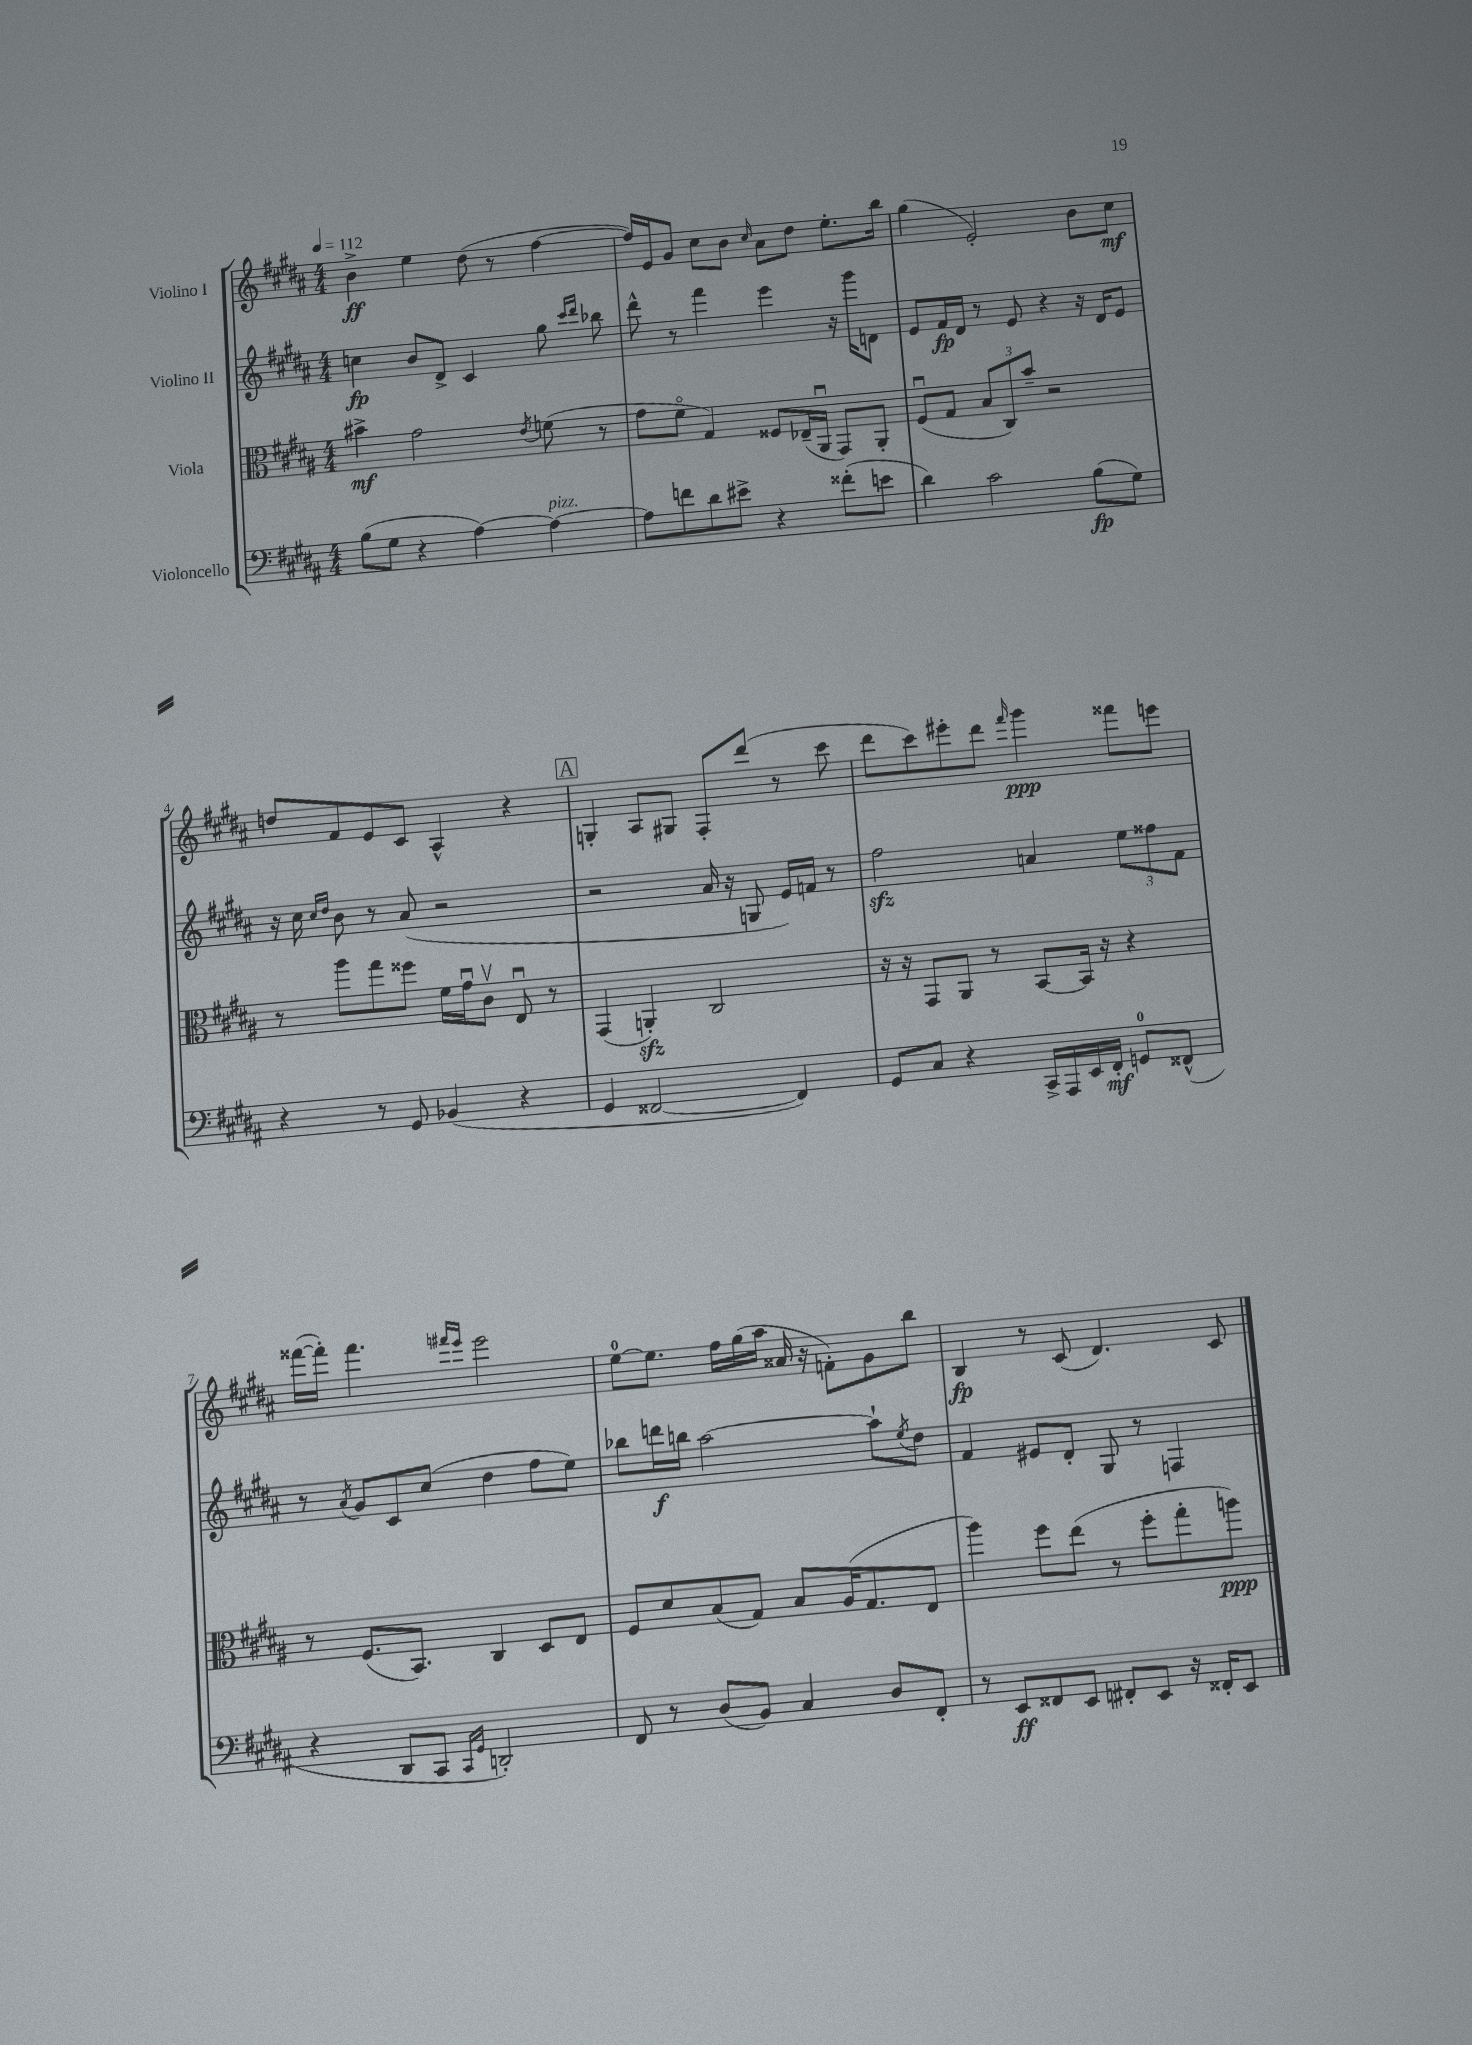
<<
\new StaffGroup <<
\new Staff = "s0" \with { instrumentName = "Violino I" } {
    \clef treble \key b \major \numericTimeSignature \time 4/4 \tempo 4 = 112
    b'4->\ff e''4 dis''8( r8 fis''4~ |
    fis''16) e'16 gis'8 cis''8 b'8 \grace { cis''16 } ais'8 dis''8 e''8.-. b''16 |
    gis''4( e'2-.) b'8 cis''8\mf |
    d''8 fis'8 e'8 cis'8 ais4-^ r4 |
    \mark \markup { \box "A" } g4-. ais8 gis8 fis8-. dis'''8( r8 cis'''8 |
    dis'''8 cis'''8) eis'''8-. dis'''8 \grace { fis'''16 } gis'''4\ppp fisis'''8 e'''8 |
    fisis'''16~( fisis'''16-.) fisis'''4. \grace { fis'''16 e'''16 } e'''2 |
    e''8-0~ e''8. fis''16 gis''16( ais''16 aisis'16 r16 f'8-.) gis'8 b''8 |
    b4\fp r8 cis'8( dis'4.) cis'8 \bar "|." |
}
\new Staff = "s1" \with { instrumentName = "Violino II" } {
    \clef treble \key b \major \numericTimeSignature \time 4/4
    c''4\fp b'8 dis'8-> cis'4 gis''8 \grace { cis'''16 dis'''16 } bes''8 |
    dis'''8-^ r8 fis'''4 e'''4 r16 gis'''16 d'8 |
    e'8 fis'16\fp dis'16 r8 e'8 r4 r16 dis'16 e'8 |
    r16 cis''16 \grace { cis''16 dis''16 } b'8 r8 ais'8( r2 |
    \mark \markup { \box "A" } r2 ais'16 r16 g8 e'16) f'16 r8 |
    fis''2\sfz a'4 \tuplet 3/2 { e''8 fisis''8 fis'8 } |
    r8 \acciaccatura { ais'8 } gis'8 cis'8 cis''8( dis''4 fis''8 e''8) |
    bes''8 d'''16\f b''16 ais''2~ ais''8-! \acciaccatura { e''8 } dis''8 |
    fis'4 eis'8 dis'8-. gis8 r8 f4 \bar "|." |
}
\new Staff = "s2" \with { instrumentName = "Viola" } {
    \clef alto \key b \major \numericTimeSignature \time 4/4
    bis'4->\mf gis'2 \acciaccatura { e'8 } f'8( r8 |
    gis'8 fis'8\flageolet gis4) fisis8 ees16--( ais,16\downbow gis,8) ais,8-. |
    fis8\downbow( gis8 \tuplet 3/2 { b8 cis8) b'8-- } r2 |
    r8 ais''8 gis''8 fisis''8 fis'16 gis'16\downbow cis'8\upbow e8\downbow r8 |
    \mark \markup { \box "A" } gis,4( a,4-.\sfz) cis2 |
    r16 r16 gis,8 ais,8 r8 b,8~ b,16 r16 r4 |
    r8 fis8.( b,8.) cis4 dis8 e8 |
    fis8 dis'8 b8( gis8) b8 ais16( gis8. e8 |
    ais''4) fis''8 e''8( r8 fis''8-. gis''8-. a''8\ppp) \bar "|." |
}
\new Staff = "s3" \with { instrumentName = "Violoncello" } {
    \clef bass \key b \major \numericTimeSignature \time 4/4
    b8( gis8 r4 ais4~) ais4~^\markup { \italic "pizz." } |
    ais8 f'8 dis'8 eis'8-> r4 fisis'8-.( e'8 |
    dis'4) cis'2 b8\fp( gis8) |
    r4 r8 gis,8 bes,4( r4 |
    \mark \markup { \box "A" } gis,4 fisis,2~ fisis,4) |
    gis,8 cis8 r4 cis,16-> ais,,16 e,16 fis,16-.\mf g,8-0 fisis,8-^( |
    r4 dis,8 cis,8 \grace { cis,16 gis,16 } d,2-.) |
    fis,8 r8 dis8( b,8) cis4 dis8 fis,8-. |
    r8 e,8\ff fisis,8 e,8 fis,8-. e,8 r16 fisis,16-. e,8 \bar "|." |
}
>>
>>
